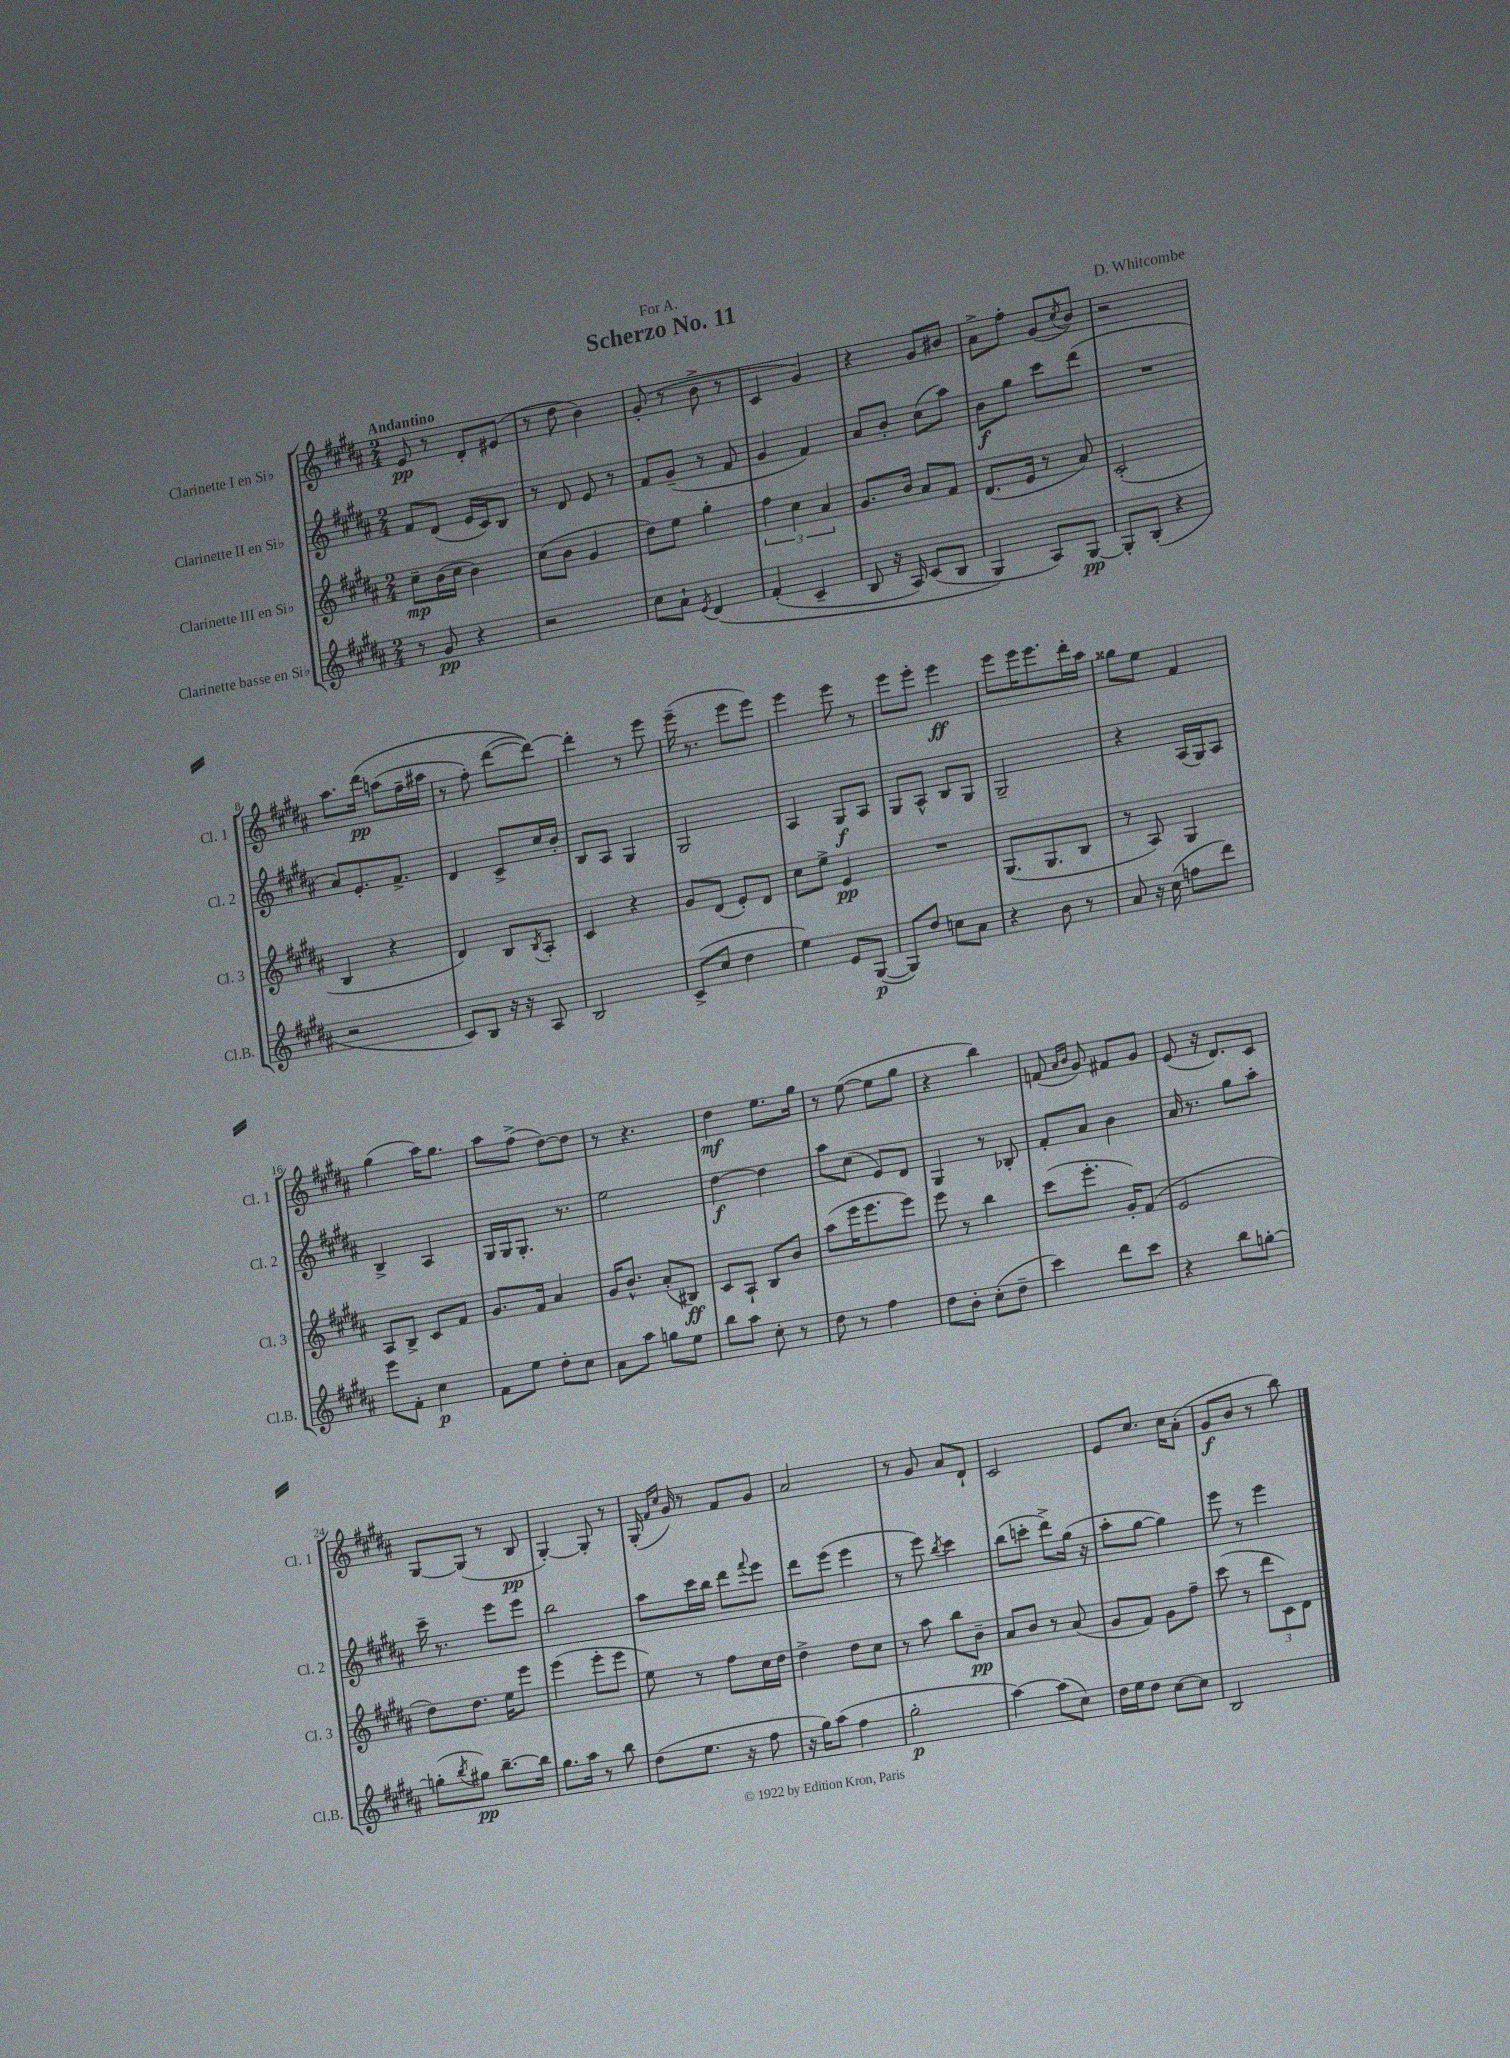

**kern	**kern	**kern	**kern
*staff4	*staff3	*staff2	*staff1
*clefG2	*clefG2	*clefG2	*clefG2
*k[f#c#g#d#a#]	*k[f#c#g#d#a#]	*k[f#c#g#d#a#]	*k[f#c#g#d#a#]
*M2/4	*M2/4	*M2/4	*M2/4
8r	8cc#~	8f#	8e
8g#	(16b	(8d#	8r
.	16cc#	.	.
4r	4b)	16e	8d#'
.	.	16c#)	.
.	.	8B	(8e#
=	=	=	=
2r	(8cc#	8r	8r
.	8b	8d#	8dd#
.	4g#	8e	4b)
.	.	8r	.
=	=	=	=
8cc#	8dd#)	8f#	(8g#'
8a#`	8ee	(8g#~	8r
8qe	.	.	.
&(4d#	4gg#'	8r	8b^
.	.	8f#	8r
=	=	=	=
(4f#'	6ff#	4g#	4c#
.	6cc#	.	.
4c#~	.	4f#)	4g#)
.	6a#	.	.
=	=	=	=
8B	8.g#	8a#	4r
16r	.	8b'	.
16A#)	16b	.	.
(8c#	8a#	(8cc#	8g#
8B	8f#	8aa#)	8b#
=	=	=	=
4G#&)	(8.d#	8b	8a#^
.	.	8gg#	8ff#'
.	16e	.	.
8A#)	8r	8ccc#	(8g#
.	.	.	8qcc#
[8G#	8a#)	(8ddd#	8b)
=	=	=	=
8G#']	(2c#'	2r	2r
(8B'	.	.	.
4r	.	.	.
=	=	=	=
2r	4B	8a#)	8.aa#
.	.	8.e'	.
.	.	.	&(16ddd#
.	4r	.	(8aa
.	.	8.f#^	.
.	.	.	16ff#~
.	.	.	16aa#
=	=	=	=
8c#)	4d#)	4d#	8r
8B	.	.	8ff#')
16r	8B	8c#^	([8ddd#
16r	.	.	.
.	8qB	.	.
8A#	8A#'	16cc#	8ddd#_)&)
.	.	16b'	.
=	=	=	=
2B	4c#	8B	4ddd#']
.	.	8A#	.
.	4r	4G#	8r
.	.	.	8eee
=	=	=	=
(8c#^	8g#	2G#	(16eee~
.	.	.	8.r
8cc#	(8d#	.	.
4dd#	8e')	.	8eee
.	8d#	.	8eee)
=	=	=	=
4ee)	8cc#	4A#	4eee
.	8ee^	.	.
8e	4e	8G#	8eee
([8G#	.	8A#	8r
=	=	=	=
8G#])	2r	8G#	8eee
8dd#	.	8A#^^	8eee'
8cc	.	8B	4eee
8a#	.	8G#	.
=	=	=	=
4r	(8.G#	2G#~	8eee
.	.	.	16eee
.	8.G#	.	8.eee
8b	.	.	.
8r	8B	.	16ddd#'
.	.	.	16aa#
=	=	=	=
8a#	8r	4r	8gg##
16r	8A#)	.	8ee
(16cc#	.	.	.
8ff	4G#	(16A#	4f#
.	.	16G#)	.
8ddd#)	.	8A#	.
=	=	=	=
8eee	8A#	4B^	(4gg#
8f#'	8B^	.	.
4cc#	8c#	4A#	16aa#)
.	.	.	8.gg#
.	8f#	.	.
=	=	=	=
8f#	8.g#	16G#	8aa#
.	.	16G#	.
8ee	.	8.G#'	(8ff#^
.	16f#	.	.
8dd#'	4a#	.	[8dd#)
.	.	8.r	.
8cc#	.	.	8dd#]
=	=	=	=
8a#	16g#	2ee	8r
.	8.b^^	.	.
8aa#	.	.	4.r
8gg	(8a#'	.	.
8ee	8B#)	.	.
=	=	=	=
8bb	8c#	[4dd#	4dd#
8aa#	8A#`	.	.
8cc#'	8B	4dd#]	8.ee
8r	8b	.	.
.	.	.	16gg#
=	=	=	=
8dd#	(8aa#	8aa#	8r
8r	16eee	(8cc#	([8ee
.	8.eee	.	.
4ff#	.	8e)	8ee]
.	8eee)	8d#	8gg#
=	=	=	=
8dd#	8eee	4G#	4r
8b'	8r	.	.
(8cc#'	4bb	8r	4bb)
8dd#~	.	8B-'	.
=	=	=	=
4ccc#)	(8ccc#	8f#'	(8f
.	.	.	16qqa#
.	.	.	16qqb
.	8.eee'	8a#	8g#)
8ddd#	.	4b	8f#
.	16g#')	.	.
8ccc#	(8f#	.	8g#
=	=	=	=
4r	2e	16a#	(8e
.	.	8.r	.
.	.	.	16r
.	.	.	8.d#)
8bb	.	8gg#	.
[8gg'	.	8aa#'	8c#
=	=	=	=
(8gg']	8dd#)	16ccc#~	[8G#
.	.	8.r	.
8qbb	.	.	.
8gg#)	8.dd#	.	(8G#]
[8.bb~	.	8eee	8r
.	16ee	.	.
.	8eee	8eee	8B
16bb]	.	.	.
=	=	=	=
8.gg#	(4eee	2bb	[4G#')
16aa#	.	.	.
8r	8eee'	.	8G#']
8bb	8eee	.	8r
=	=	=	=
(8dd#	8ee)	8aa#	(16G#'
.	.	.	16qqf#
.	.	.	16qqcc#
.	.	.	16g#)
8.ee	8r	16ccc#	8r
.	.	16bb	.
.	8ff#	8ddd#	8f#
16r	.	.	.
.	.	8qqfff#	.
8ff#	16cc#	8eee	8g#
.	16dd#	.	.
=	=	=	=
16r	4dd#^	8ddd#	2a#
16gg#)	.	.	.
(8aa#	.	(8eee	.
4ff#	8dd#	4eee	.
.	8cc#	.	.
=	=	=	=
2gg#'	8r	8r	8r
.	8aa#	8eee)	8g#
.	.	8qbb	.
.	8bb	4ccc#	8a#
.	8b~	.	8d#`
=	=	=	=
[4aa#)	8a#	(8bb	2c#
.	8b	8ccc'	.
(8aa#]	8r	8ddd#^)	.
8cc#)	(8a#	(16gg#	.
.	.	16r	.
=	=	=	=
16dd#	8g#	8aa#'	8e
16ee	.	.	.
8dd#	8f#)	[8gg#	8.cc#
[8cc#	8g#	4gg#])	.
.	.	.	16cc#
8cc#]	8ff#~	.	(8a#'
=	=	=	=
2B	(8ccc#	8eee	8g#
.	8r	8r	8b
.	12ddd#	4eee	8r
.	12c#)	.	.
.	.	.	8bb)
.	12d#	.	.
==	==	==	==
*-	*-	*-	*-
